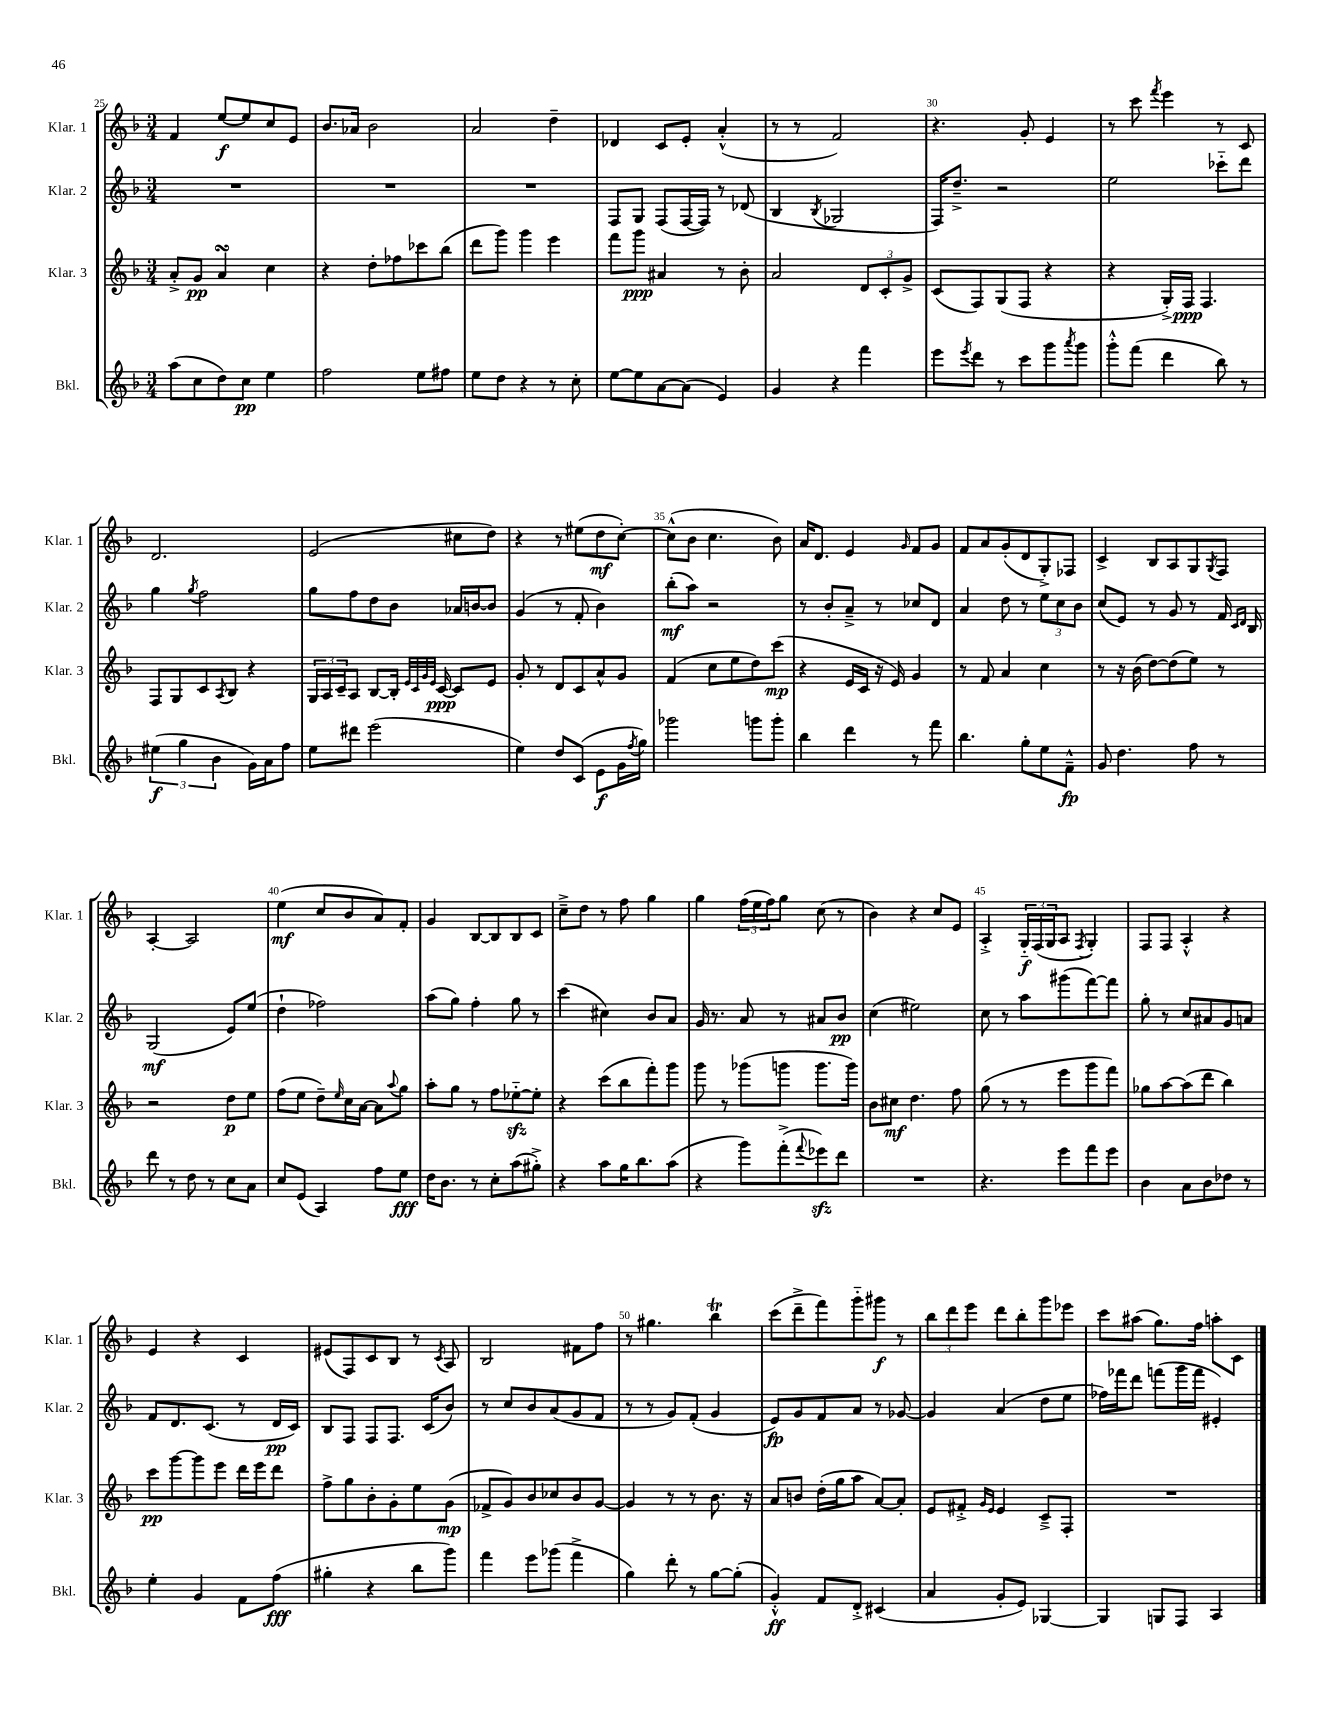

**kern	**dynam	**kern	**dynam	**kern	**dynam	**kern	**dynam
*part4	*part4	*part3	*part3	*part2	*part2	*part1	*part1
*staff4	*staff4	*staff3	*staff3	*staff2	*staff2	*staff1	*staff1
*I"Bkl.	*	*I"Klar. 3	*	*I"Klar. 2	*	*I"Klar. 1	*
*I'Bkl.	*	*I'Klar. 3	*	*I'Klar. 2	*	*I'Klar. 1	*
*clefG2	*	*clefG2	*	*clefG2	*	*clefG2	*
*k[b-]	*	*k[b-]	*	*k[b-]	*	*k[b-]	*
*M3/4	*	*M3/4	*	*M3/4	*	*M3/4	*
=25	=25	=25	=25	=25	=25	=25	=25
(8aa\L	.	8a'^/L	.	2.r	.	4f/	.
8cc\	.	8g/J	pp	.	.	.	.
8dd\)	.	4asSsS/	.	.	.	[8ee/L	f
8cc\J	pp	.	.	.	.	8ee/]	.
4ee\	.	4cc\	.	.	.	8cc/	.
.	.	.	.	.	.	8e/J	.
=26	=26	=26	=26	=26	=26	=26	=26
2ff\	.	4r	.	2.r	.	8.b-/L	.
.	.	.	.	.	.	16a-X/Jk	.
.	.	8dd'\L	.	.	.	2b-\	.
.	.	8ff-X\	.	.	.	.	.
8ee\L	.	8ccc-X\	.	.	.	.	.
8ff#X\J	.	(8bb-\J	.	.	.	.	.
=27	=27	=27	=27	=27	=27	=27	=27
8ee\L	.	8ddd\L	.	2.r	.	2a/	.
8dd\J	.	8ggg\J)	.	.	.	.	.
4r	.	4ggg\	.	.	.	.	.
8r	.	4eee\	.	.	.	4dd~\	.
8cc'\	.	.	.	.	.	.	.
=28	=28	=28	=28	=28	=28	=28	=28
[8ee\L	.	8fff\L	.	8F/L	.	4d-X/	.
8ee\]	.	8ggg\J	ppp	8G/J	.	.	.
[8a\	.	4a#X/	.	(8F/L	.	8c/L	.
(8a\J]	.	.	.	[16F/L	.	8e'/J	.
.	.	.	.	16F/JJ])	.	.	.
4e/)	.	8r	.	8r	.	(4a'^^/	.
.	.	8b-'\	.	(8d-X/	.	.	.
=29	=29	=29	=29	=29	=29	=29	=29
4g/	.	2a/	.	4B-/	.	8r	.
.	.	.	.	.	.	8r	.
.	.	.	.	8qB-/	.	.	.
4r	.	.	.	2G-X/	.	2f/)	.
4fff\	.	12d/L	.	.	.	.	.
.	.	12c'/	.	.	.	.	.
.	.	12g^/J	.	.	.	.	.
=30	=30	=30	=30	=30	=30	=30	=30
8eee\L	.	(8c/L	.	16F/KL)	.	4.r	.
.	.	.	.	8.dd~^/J	.	.	.
8qeee/	.	.	.	.	.	.	.
8ddd\J	.	8F/)	.	.	.	.	.
8r	.	(8G/	.	2r	.	.	.
8ccc\L	.	8F/J	.	.	.	8g'/	.
8ggg\	.	4r	.	.	.	4e/	.
8qaaa/	.	.	.	.	.	.	.
8ggg\J	.	.	.	.	.	.	.
=31	=31	=31	=31	=31	=31	=31	=31
8ggg'^^\L	.	4r	.	2ee\	.	8r	.
(8fff\J	.	.	.	.	.	8ccc\	.
.	.	.	.	.	.	8qfff/	.
4ddd\	.	16G'^/LL)	.	.	.	4eee\	.
.	.	16F/JJ	ppp	.	.	.	.
.	.	4.F/	.	.	.	.	.
8bb-\)	.	.	.	8ccc-X\L	.	8r	.
8r	.	.	.	8ddd\J	.	8c/	.
!!LO:LB:g=z
=32	=32	=32	=32	=32	=32	=32	=32
(6ee#X\	f	8F/L	.	4gg\	.	2.d/	.
.	.	8G/	.	.	.	.	.
6gg\	.	.	.	.	.	.	.
.	.	.	.	8qgg/	.	.	.
.	.	8c/	.	2ff\	.	.	.
6b-\	.	.	.	.	.	.	.
.	.	8qA/	.	.	.	.	.
.	.	8B-/J	.	.	.	.	.
16g\LL)	.	4r	.	.	.	.	.
16a\J	.	.	.	.	.	.	.
8ff\J	.	.	.	.	.	.	.
=33	=33	=33	=33	=33	=33	=33	=33
8ee\L	.	24G/LL	.	8gg\L	.	(2e/	.
.	.	24A/	.	.	.	.	.
.	.	24c~/J	.	.	.	.	.
8ddd#X\J	.	8A/J	.	8ff\	.	.	.
(2eee\	.	[8B-/L	.	8dd\	.	.	.
.	.	16B-'/Jk]	.	8b-\J	.	.	.
.	.	32qqe/LLL	.	.	.	.	.
.	.	32qqc/	.	.	.	.	.
.	.	32qqg/	.	.	.	.	.
.	.	32qqe/JJJ	.	.	.	.	.
.	.	[16c/	ppp	.	.	.	.
.	.	8c/L]	.	16a-X/LL	.	8cc#X\L	.
.	.	.	.	[16bn/J	.	.	.
.	.	8e/J	.	8b/J]	.	8dd\J)	.
=34	=34	=34	=34	=34	=34	=34	=34
4ee\)	.	8g'/	.	(4g/	.	4r	.
.	.	8r	.	.	.	.	.
8dd/L	.	8d/L	.	8r	.	8r	.
(8c/J	.	8c/	.	8f'/	.	(8ee#X\L	.
8e\L	f	8a^^/	.	4b-\)	.	8dd\	mf
16g\L	.	8g/J	.	.	.	[8cc'\J)	.
8qff/	.	.	.	.	.	.	.
16gg\JJ)	.	.	.	.	.	.	.
=35	=35	=35	=35	=35	=35	=35	=35
2ggg-X\	.	(4f/	.	(8bb-'\L	mf	(8cc^^\L]	.
.	.	.	.	8aa\J)	.	8b-\J	.
.	.	8cc\L	.	2r	.	4.cc\	.
.	.	8ee\	.	.	.	.	.
8gggn\L	.	8dd\)	.	.	.	.	.
8ggg'\J	.	(8ccc\J	mp	.	.	8b-\)	.
=36	=36	=36	=36	=36	=36	=36	=36
4bb-\	.	4r	.	8r	.	16a/KL	.
.	.	.	.	.	.	8.d/J	.
.	.	.	.	8b-'/L	.	.	.
4ddd\	.	16e/LL	.	8a~^/J	.	4e/	.
.	.	16c/JJ	.	.	.	.	.
.	.	16r	.	8r	.	.	.
.	.	16e/)	.	.	.	.	.
.	.	.	.	.	.	16qqg/	.
8r	.	4g/	.	8cc-X/L	.	8f/L	.
8fff\	.	.	.	8d/J	.	8g/J	.
=37	=37	=37	=37	=37	=37	=37	=37
4.bb-\	.	8r	.	4a/	.	8f/L	.
.	.	8f/	.	.	.	8a/	.
.	.	4a/	.	8dd\	.	(8g'/	.
8gg'\L	.	.	.	8r	.	8d/	.
8ee\	.	4cc\	.	12ee\L	.	8G'^/)	.
.	.	.	.	12cc\	.	.	.
8f~^^\J	fp	.	.	.	.	8F-X/J	.
.	.	.	.	12b-\J	.	.	.
=38	=38	=38	=38	=38	=38	=38	=38
8g/	.	8r	.	(8cc/L	.	4c^/	.
4.dd\	.	16r	.	8e/J)	.	.	.
.	.	(16b-\	.	.	.	.	.
.	.	[8dd\L)	.	8r	.	8B-/L	.
.	.	(8dd\]	.	8g/	.	8A/	.
8ff\	.	8ee\J)	.	8r	.	8G/	.
.	.	.	.	.	.	8qG/	.
8r	.	8r	.	16f/	.	8F/J	.
.	.	.	.	16qqc/LL	.	.	.
.	.	.	.	16qqd/JJ	.	.	.
.	.	.	.	16B-/	.	.	.
!!LO:LB:g=z
=39	=39	=39	=39	=39	=39	=39	=39
8ddd\	.	2r	.	(2G/	mf	[4A'/	.
8r	.	.	.	.	.	.	.
8dd\	.	.	.	.	.	2A/]	.
8r	.	.	.	.	.	.	.
8cc\L	.	8dd\L	p	8e/L)	.	.	.
8a\J	.	8ee\J	.	(8ee/J	.	.	.
=40	=40	=40	=40	=40	=40	=40	=40
8cc/L	.	(8ff\L	.	4dd`\	.	(4ee\	mf
(8e/J	.	8ee\J	.	.	.	.	.
4A/)	.	8dd~\L)	.	2ff-X\)	.	8cc/L	.
.	.	16qqee/	.	.	.	.	.
.	.	16cc\L	.	.	.	8b-/	.
.	.	[16a\JJ	.	.	.	.	.
8ff\L	.	8a\L]	.	.	.	8a/)	.
.	.	8qqaa/	.	.	.	.	.
8ee\J	fff	8gg\J	.	.	.	8f'/J	.
=41	=41	=41	=41	=41	=41	=41	=41
16dd\KL	.	8aa'\L	.	(8aa\L	.	4g/	.
8.b-\J	.	.	.	.	.	.	.
.	.	8gg\J	.	8gg\J)	.	.	.
8r	.	8r	.	4ff'\	.	[8B-/L	.
8cc'\L	.	8ff\L	.	.	.	8B-/]	.
(8aa\	.	[8ee-Xzz\	.	8gg\	.	8B-/	.
8gg#X'^\J)	.	8ee-'\J]	.	8r	.	8c/J	.
=42	=42	=42	=42	=42	=42	=42	=42
4r	.	4r	.	(4ccc\	.	8cc~^\L	.
.	.	.	.	.	.	8dd\J	.
8aa\L	.	(8ccc\L	.	4cc#X\)	.	8r	.
16gg\K	.	8bb-\	.	.	.	8ff\	.
8.bb-\	.	.	.	.	.	.	.
.	.	8fff'\)	.	8b-/L	.	4gg\	.
(8aa\J	.	8ggg\J	.	8a/J	.	.	.
=43	=43	=43	=43	=43	=43	=43	=43
4r	.	8ggg\	.	16g/	.	4gg\	.
.	.	.	.	8.r	.	.	.
.	.	8r	.	.	.	.	.
8ggg\L)	.	(8ggg-X\L	.	8a/	.	(24ff\LL	.
.	.	.	.	.	.	24ee\	.
.	.	.	.	.	.	24ff\J)	.
(8fff'^\	.	8gggn\J	.	8r	.	8gg\J	.
8qqfff/	.	.	.	.	.	.	.
8eee-Xzz\)	.	8.ggg\L	.	8a#X/L	.	(8cc\	.
8ddd\J	.	.	.	8b-/J	pp	8r	.
.	.	16ggg\Jk)	.	.	.	.	.
=44	=44	=44	=44	=44	=44	=44	=44
2.r	.	8b-\L	.	(4cc\	.	4b-\)	.
.	.	8cc#X\J	mf	.	.	.	.
.	.	4.dd\	.	2ee#X\)	.	4r	.
.	.	.	.	.	.	8cc/L	.
.	.	8ff\	.	.	.	8e/J	.
=45	=45	=45	=45	=45	=45	=45	=45
4.r	.	(8gg\	.	8cc\	.	4A'^/	.
.	.	8r	.	8r	.	.	.
.	.	8r	.	8aa\L	.	24G/LL	f
.	.	.	.	.	.	(24F/	.
.	.	.	.	.	.	24G/J	.
8eee\L	.	8eee\L	.	(8ggg#X\	.	8A/J	.
.	.	.	.	.	.	8qF/	.
8fff\	.	8ggg\	.	[8fff\)	.	4G'/)	.
8eee\J	.	8fff\J)	.	8fff\J]	.	.	.
=46	=46	=46	=46	=46	=46	=46	=46
4b-\	.	8gg-X\L	.	8gg'\	.	8F/L	.
.	.	[8aa\	.	8r	.	8F/J	.
8a\L	.	(8aa\]	.	8cc/L	.	4A'^^/	.
8b-\	.	8ddd\J	.	8a#X/	.	.	.
8dd-X\J	.	4bb-\)	.	8g/	.	4r	.
8r	.	.	.	8an/J	.	.	.
!!LO:LB:g=z
=47	=47	=47	=47	=47	=47	=47	=47
4ee'\	.	8ccc\L	pp	8f/L	.	4e/	.
.	.	[8ggg\	.	8.d/	.	.	.
4g/	.	8ggg\]	.	.	.	4r	.
.	.	.	.	(8.c/J	.	.	.
.	.	8eee\J	.	.	.	.	.
8f\L	.	16ddd\LL	.	8r	.	4c/	.
.	.	16eee\J	.	.	.	.	.
(8ff\J	fff	8ddd\J	.	16d/LL	pp	.	.
.	.	.	.	16c/JJ)	.	.	.
=48	=48	=48	=48	=48	=48	=48	=48
4gg#X'\	.	8ff^\L	.	8B-/L	.	(8e#X/L	.
.	.	8gg\	.	8F/J	.	8F/)	.
4r	.	8b-'\	.	8F/L	.	8c/	.
.	.	8g'\	.	8.F/J	.	8B-/J	.
8bb-\L	.	8ee\	.	.	.	8r	.
.	.	.	.	(16c/KL	.	.	.
.	.	.	.	.	.	8qc/	.
8ggg\J)	.	(8g\J	mp	8b-/J)	.	8A/	.
=49	=49	=49	=49	=49	=49	=49	=49
4fff\	.	8f-X^/L	.	8r	.	2B-/	.
.	.	8g/)	.	8cc/L	.	.	.
8eee\L	.	8b-/	.	8b-/	.	.	.
(8ggg-X\J	.	8cc-X/	.	(8a/	.	.	.
4fff^\	.	8b-/	.	8g/	.	8f#X\L	.
.	.	[8g/J	.	8f/J	.	8ff\J	.
=50	=50	=50	=50	=50	=50	=50	=50
4gg\)	.	4g/]	.	8r	.	8r	.
.	.	.	.	8r	.	4.gg#X\	.
8ddd'\	.	8r	.	8g/L)	.	.	.
8r	.	8r	.	(8f'/J	.	.	.
[8gg\L	.	8.b-\	.	4g/	.	4bb-T\	.
(8gg'\J]	.	.	.	.	.	.	.
.	.	16r	.	.	.	.	.
=51	=51	=51	=51	=51	=51	=51	=51
4g'^^/)	ff	8a/L	.	8e/L)	fp	(8ccc\L	.
.	.	8bn/J	.	8g/	.	8ddd~^\	.
8f/L	.	(16dd'\LL	.	8f/	.	8fff\)	.
.	.	16gg\J	.	.	.	.	.
8d'^/J	.	8aa\J	.	8a/J	.	8ggg\	.
(4c#X/	.	[8a/L)	.	8r	.	8ggg#X\J	f
.	.	8a'/J]	.	[8g-X/	.	8r	.
=52	=52	=52	=52	=52	=52	=52	=52
4a/	.	8e/L	.	4g-/]	.	12bb-\L	.
.	.	.	.	.	.	12ddd\	.
.	.	8f#X'^/J	.	.	.	.	.
.	.	.	.	.	.	12eee\J	.
.	.	16qqg/LL	.	.	.	.	.
.	.	16qqe/JJ	.	.	.	.	.
8g'/L	.	4e/	.	(4a/	.	8ddd\L	.
8e/J)	.	.	.	.	.	8bb-'\	.
[4G-X/	.	8c~^/L	.	8dd\L	.	8ggg\	.
.	.	8F'/J	.	8ee\J	.	8eee-X\J	.
=53	=53	=53	=53	=53	=53	=53	=53
4G-/]	.	2.r	.	16ff-X\LL)	.	8ccc\L	.
.	.	.	.	16fff-X\J	.	.	.
.	.	.	.	8ddd\J	.	(8aa#X\J	.
8Gn/L	.	.	.	(8fffn\L	.	8.gg\L)	.
8F/J	.	.	.	16ggg\L	.	.	.
.	.	.	.	16fff\JJ	.	16ff\Jk	.
4A/	.	.	.	4e#X'/)	.	8aan'\L	.
.	.	.	.	.	.	8c\J	.
==	==	==	==	==	==	==	==
*-	*-	*-	*-	*-	*-	*-	*-
